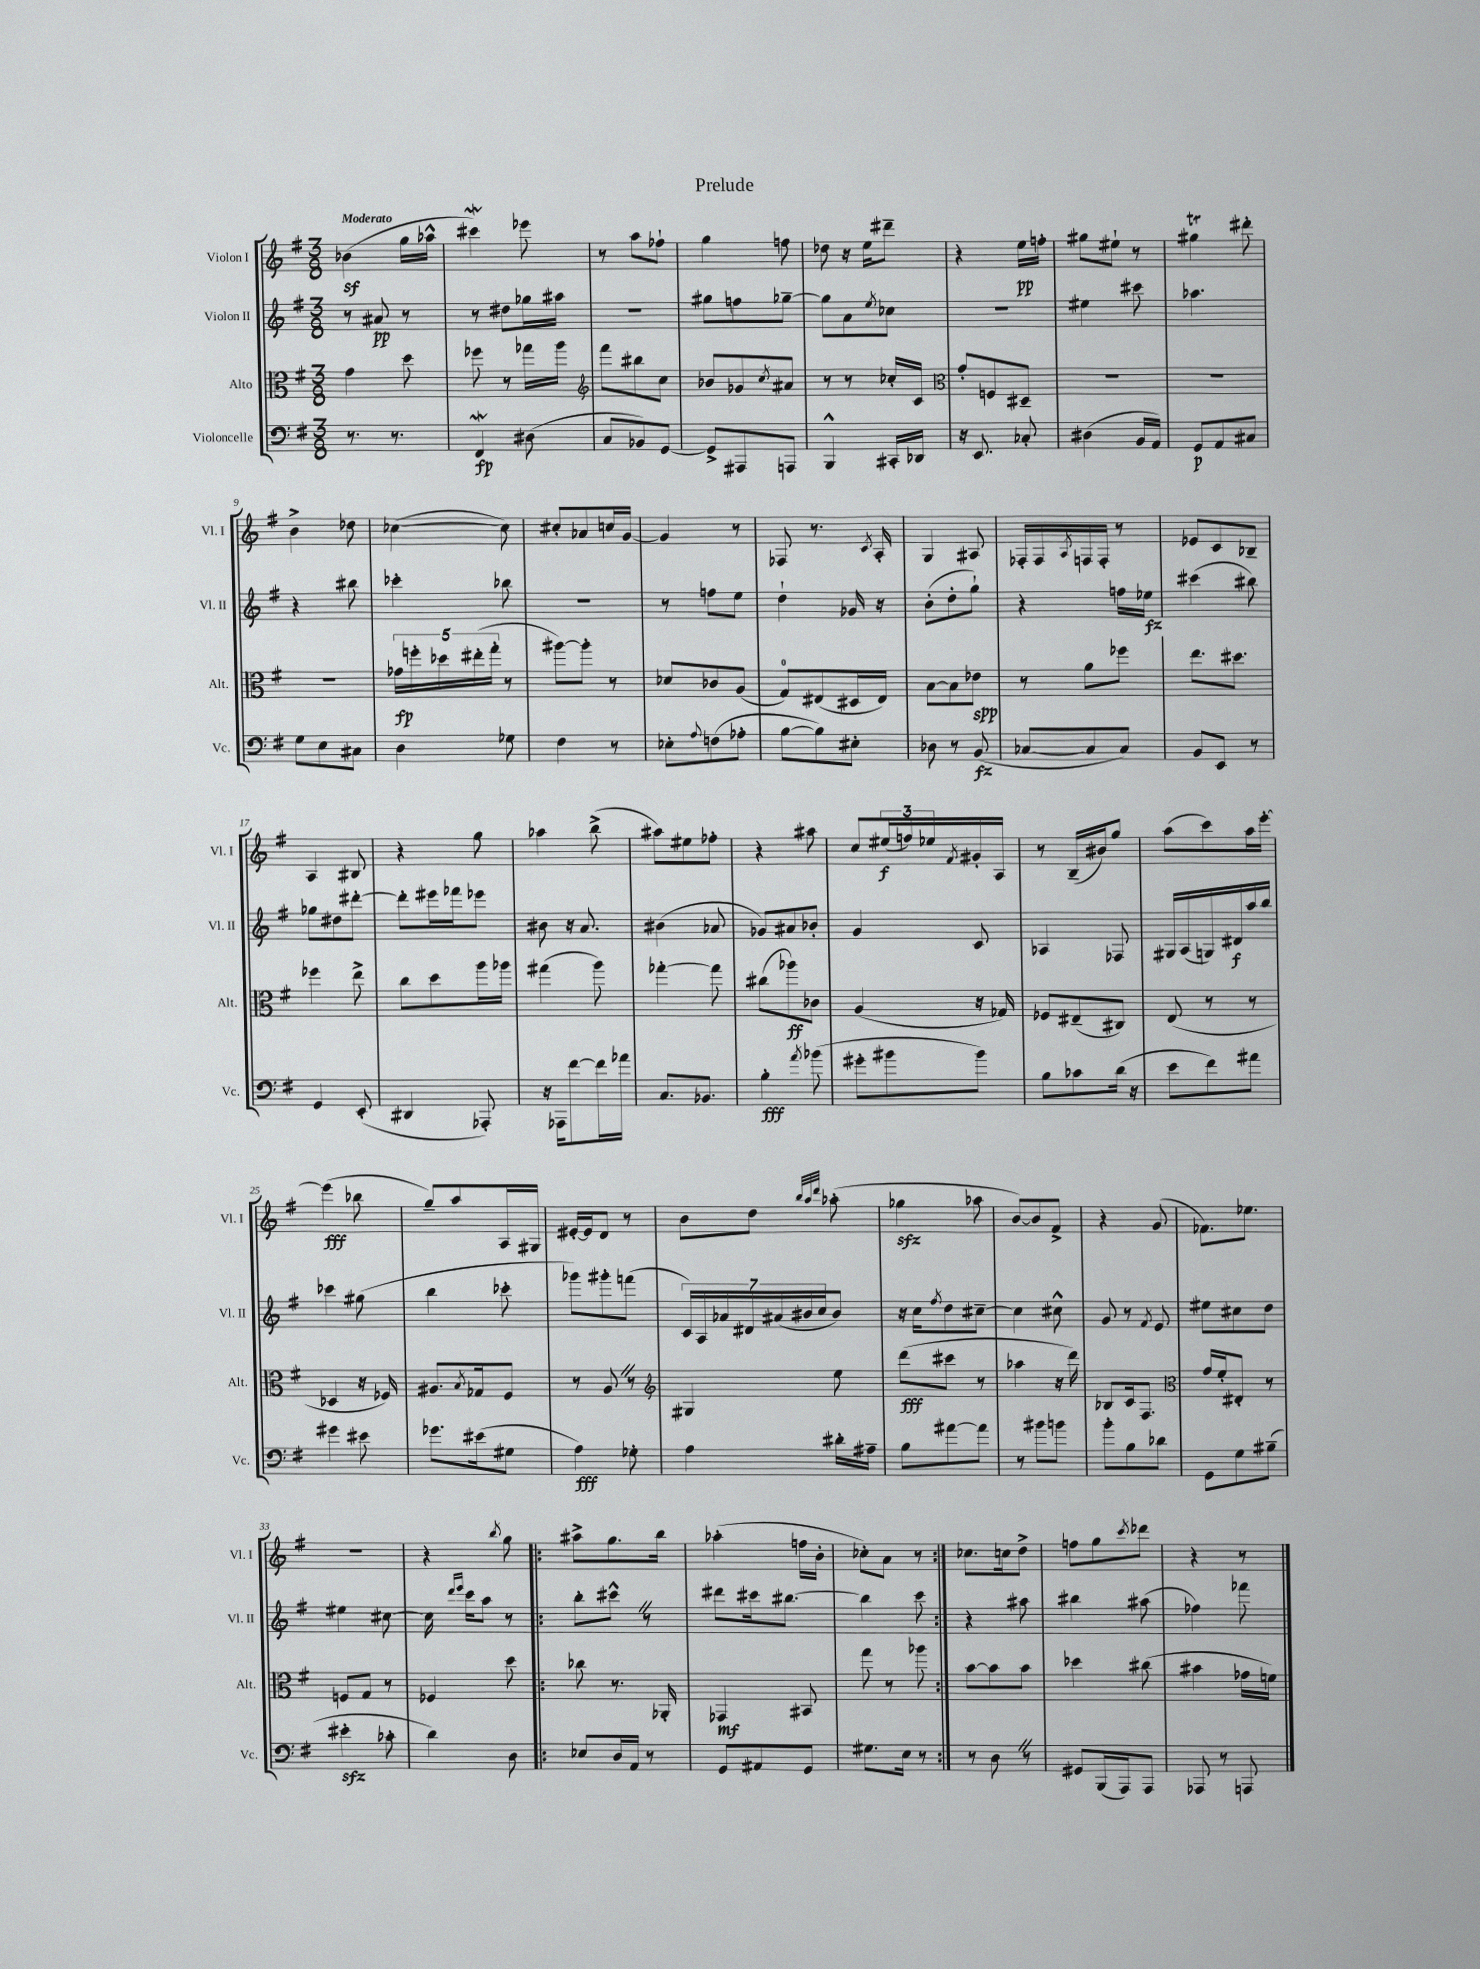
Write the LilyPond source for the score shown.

\header { title = "Prelude" }
<<
\new StaffGroup <<
\new Staff = "s0" \with { instrumentName = "Violon I" shortInstrumentName = "Vl. I" } {
    \clef treble \key g \major \numericTimeSignature \time 3/8 \tempo "Moderato"
    bes'4\sf( g''16 aes''16-^ |
    cis'''4\mordent) ees'''8 |
    r8 a''8 fes''8-! |
    g''4 f''8 |
    des''8 r16 e''16 dis'''8-- |
    r4 e''16\pp f''16-. |
    gis''8 eis''8-! r8 |
    gis''4\trill dis'''8-. |
    b'4-> des''8 |
    ces''4~( ces''8) |
    cis''8-. aes'8 c''16 g'16~ |
    g'4 r8 |
    fes8 r8. \acciaccatura { c'8 } a16-. |
    g4 ais8 |
    fes16-. fes16 \acciaccatura { a8 } f16 f16-. r8 |
    ees'8 c'8 bes8-- |
    a4 bis8 |
    r4 g''8 |
    aes''4 b''8->( |
    ais''8) eis''8 fes''8-. |
    r4 ais''8 |
    c''8 \tuplet 3/2 { eis''16\f( f''16) ees''16 } \acciaccatura { fis'8 } gis'16-. a16 |
    r8 b16--( bis'16) g''8 |
    a''8( c'''8) a''16 e'''16~-. |
    e'''4\fff( bes''8 |
    g''8--) a''8 a16 gis16 |
    eis'16~-. eis'16 d'8 r8 |
    b'8 d''8 \grace { b''32 a''32 d'''32 } aes''8-.( |
    ges''4\sfz aes''8 |
    b'8~) b'8 fis'8-> |
    r4 g'8( |
    fes'8.) ees''8. |
    R4. |
    r4 \acciaccatura { b''8 } g''8 |
    \repeat volta 2 { ais''8-> g''8. b''16 |
    aes''4-.( f''16 b'16-. |
    ces''8-.) a'8 r8 | }
    ces''8. c''16 d''8-> |
    f''8 g''8 \acciaccatura { c'''8 } des'''8 |
    r4 r8 \bar "|." |
}
\new Staff = "s1" \with { instrumentName = "Violon II" shortInstrumentName = "Vl. II" } {
    \clef treble \key g \major \numericTimeSignature \time 3/8
    r8 ais'8\pp r8 |
    r8 dis''8 ges''16 ais''16 |
    R4. |
    gis''8 f''8 ges''8~-- |
    ges''8 a'8 \acciaccatura { e''8 } ces''8 |
    R4. |
    eis''4 cis'''8 |
    aes''4. |
    r4 bis''8 |
    ces'''4-. bes''8 |
    R4. |
    r8 f''8 e''8 |
    d''4-! ges'16 r16 |
    b'8-.( d''8-. g''8-!) |
    r4 f''16 ees''16\fz |
    cis'''4( bis''8) |
    ges''8 dis''8 dis'''8~-. |
    dis'''8-. eis'''16 fes'''16 ees'''8 |
    bis'8 r16 a'8. |
    bis'4( aes'8 |
    ges'8) ais'8 bes'8-. |
    g'4 c'8 |
    aes4 fes8 |
    gis16 a16( g16) dis'16\f a''16 b''16 |
    ces'''4 gis''8( |
    b''4 ces'''8-. |
    ges'''8) gis'''8-. f'''8( |
    \tuplet 7/4 { c'16) a16 aes'16 dis'16 ais'16( bis'16 c''16 } bis'8) |
    r16 c''16 \acciaccatura { fis''8 } d''8 cis''8~-- |
    cis''4 cis''8-^ |
    g'8 r8 \acciaccatura { fis'8 } e'8 |
    eis''8 cis''8 d''8 |
    eis''4 cis''8~ |
    cis''16 \grace { d'''16 e'''16 } c'''16 a''8 r8 |
    \repeat volta 2 { b''8-. cis'''8-^ \once \override BreathingSign.text = \markup { \musicglyph "scripts.caesura.straight" } \breathe r8 |
    dis'''8 cis'''16 bis''8.~ |
    bis''4 c'''8 | }
    r4 ais''8 |
    bis''4 ais''8( |
    fes''4) fes'''8 \bar "|." |
}
\new Staff = "s2" \with { instrumentName = "Alto" shortInstrumentName = "Alt." } {
    \clef alto \key g \major \numericTimeSignature \time 3/8
    g'4 d''8 |
    fes''8 r8 ges''16 a''16 |
    \clef treble fis'''8 bis''8 c''8 |
    bes'8 ges'8 \acciaccatura { c''8 } ais'8 |
    r8 r8 ces''16-. c'16 |
    \clef alto g'8-. f8 dis8-- |
    R4. |
    R4. |
    R4. |
    \tuplet 5/4 { ges'16\fp f''16-. des''16 eis''16-.( g''16-. } r8 |
    ais''8~) ais''8-. r8 |
    des'8 ces'8 a8( |
    g8-0) eis8( dis16 eis16) |
    b8~ b8 ees'8\spp |
    r8 a'8 fes''8 |
    e''8. dis''8. |
    fes''4 e''8-> |
    c''8 d''8 a''16 aes''16 |
    gis''4( a''8) |
    ges''4~-. ges''8 |
    cis''8( aes''8\ff) ces'8 |
    a4( r16 ges16) |
    fes8 eis8--( cis8) |
    e8( r8 r8 |
    des4 r16 fes16) |
    ais8. \acciaccatura { b8 } ges16 fis8 |
    r8 a8 \once \override BreathingSign.text = \markup { \musicglyph "scripts.caesura.straight" } \breathe r8 |
    \clef treble gis4 e''8 |
    d'''8\fff( cis'''8 r8 |
    aes''4 r16 d'''16) |
    bes8 c'16 fis8. |
    \clef alto g'16 fis'16-. eis8-. r8 |
    f8 g8 r8 |
    fes4 d''8 |
    \repeat volta 2 { ces''8 r8. aes,16-. |
    ges,4\mf bis,8 |
    g''8 r8 aes''8 | }
    b'8~ b'8 b'8 |
    des''4 cis''8( |
    bis'4 ges'16 f'16) \bar "|." |
}
\new Staff = "s3" \with { instrumentName = "Violoncelle" shortInstrumentName = "Vc." } {
    \clef bass \key g \major \numericTimeSignature \time 3/8
    r8. r8. |
    fis,4\mordent\fp dis8( |
    c8 bes,8) g,8~ |
    g,8-> ais,,8 a,,8 |
    b,,4-^ cis,16-. des,16 |
    r16 e,8. ces8-. |
    dis4( b,16 a,16) |
    g,8\p a,8 cis8 |
    g8 e8 cis8 |
    d4 ges8 |
    fis4 r8 |
    ees8-. \appoggiatura { a8 } f8( aes8-. |
    b8~ b8) eis8-. |
    des8 r8 b,8\fz( |
    ces8~ ces8 ces8) |
    b,8 e,8 r8 |
    g,4 e,8-.( |
    dis,4 aes,,8-.) |
    r16 aes,,16 fis'8~ fis'16 aes'16 |
    c8. bes,8. |
    b4-.\fff \acciaccatura { a'8 } bes'8( |
    gis'8-. bis'8 bis'8) |
    b8 ces'8 d'16( r16 |
    e'8 fis'8) ais'8 |
    gis'4 eis'8 |
    ges'8. eis'16( gis8 |
    a4\fff) ges8-. |
    a4 dis'16-. ais16-- |
    b8 ais'8~ ais'8 |
    r8 bis'8 b'8 |
    b'8-. b8 des'8 |
    g,8 g8 bis8--( |
    eis'4-.\sfz ces'8-. |
    d'4) d8 |
    \repeat volta 2 { ees8 d16 a,16 r8 |
    g,8 ais,8 g,8 |
    gis8. e16 r8 | }
    r8 d8 \once \override BreathingSign.text = \markup { \musicglyph "scripts.caesura.straight" } \breathe r8 |
    gis,8 b,,16( a,,16) a,,8 |
    aes,,8 r8 a,,8 \bar "|." |
}
>>
>>
